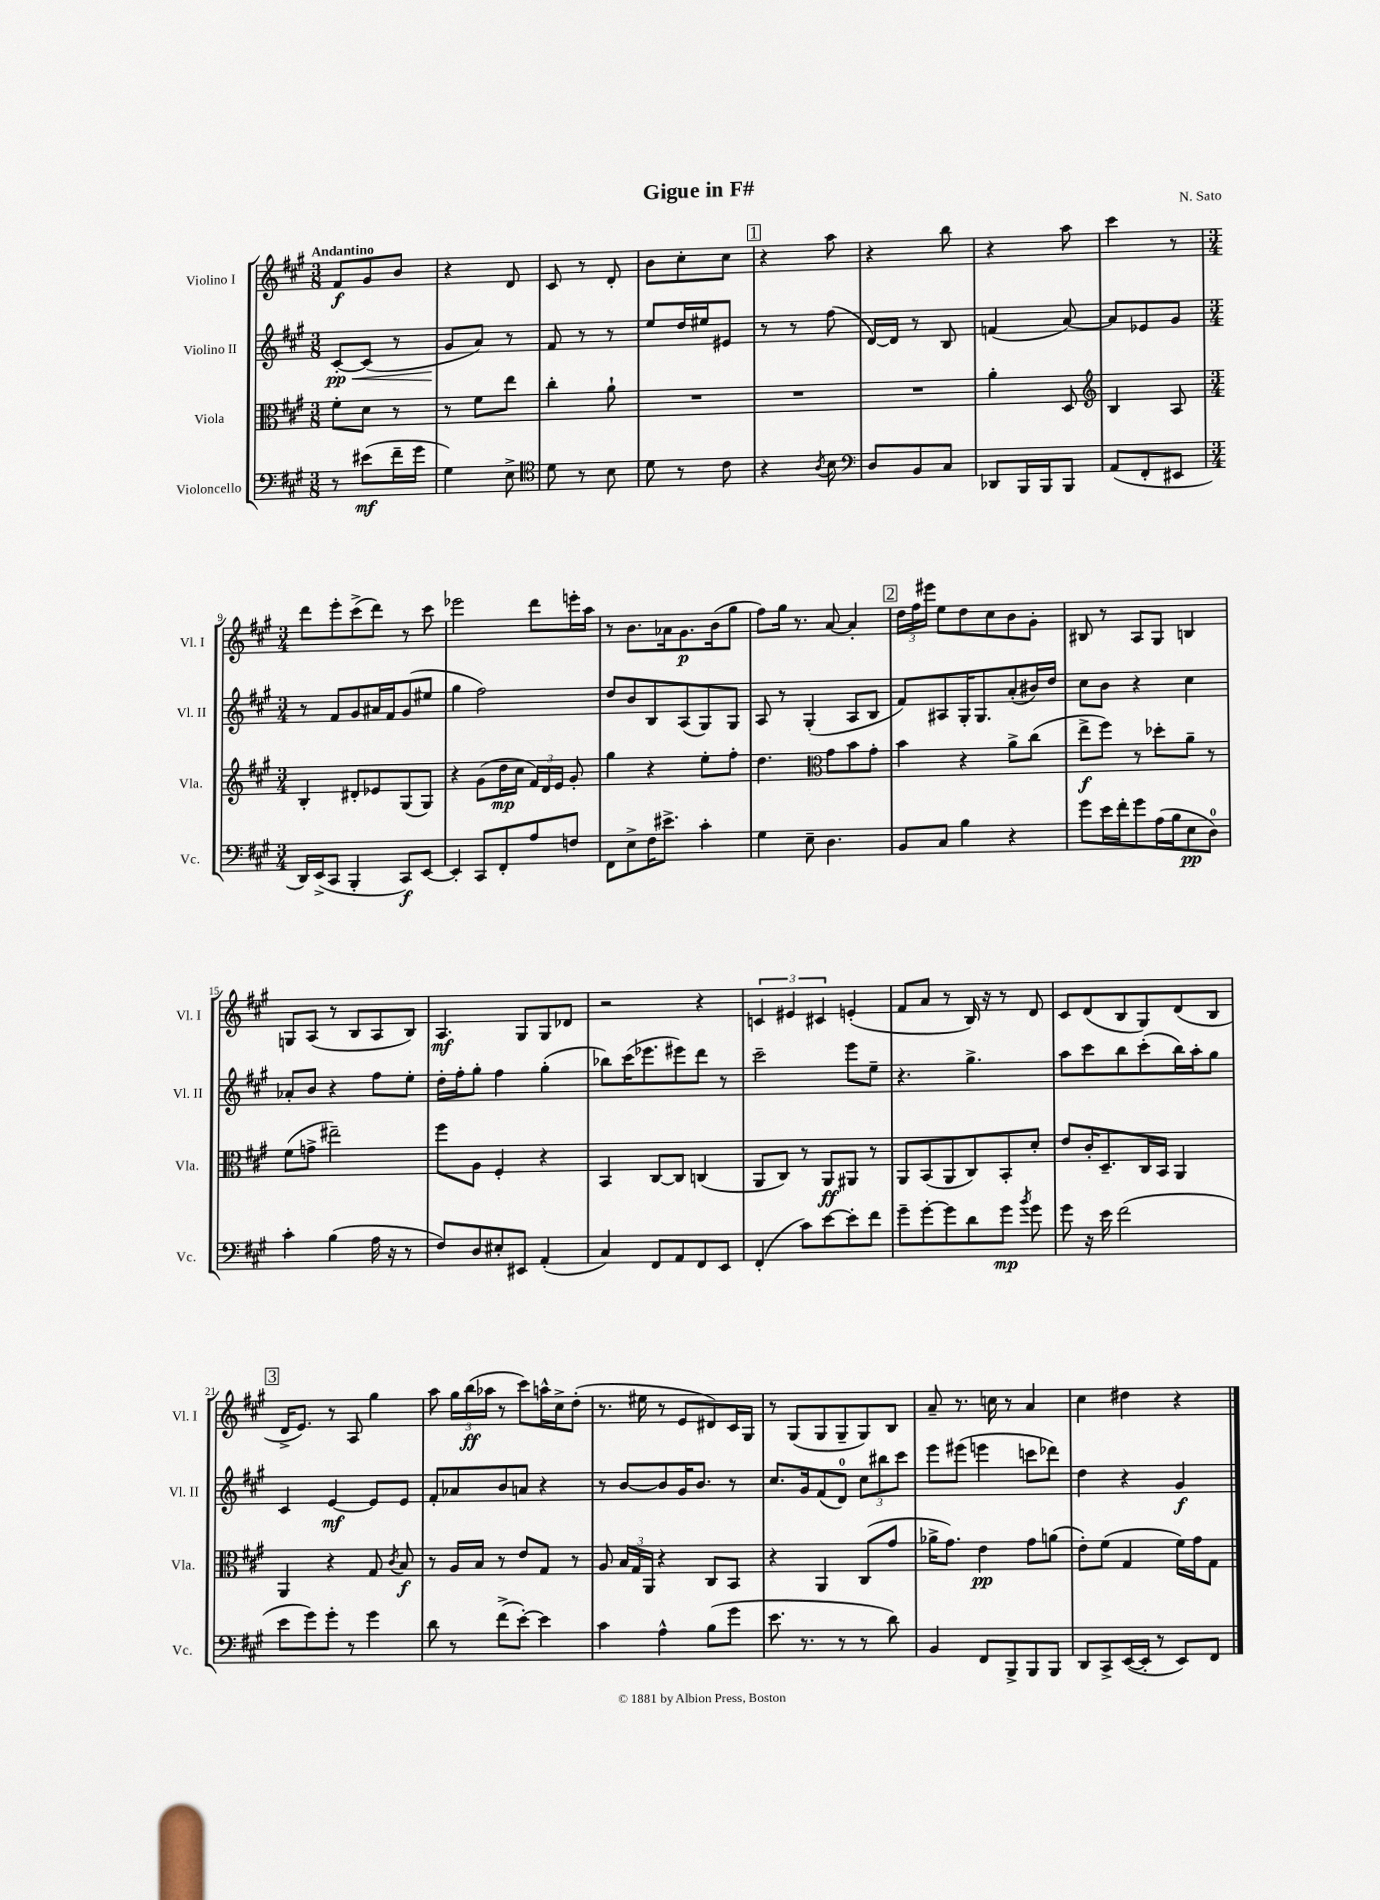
\header { title = "Gigue in F#" composer = "N. Sato" }
<<
\new StaffGroup <<
\new Staff = "s0" \with { instrumentName = "Violino I" shortInstrumentName = "Vl. I" } {
    \clef treble \key a \major \numericTimeSignature \time 3/8 \tempo "Andantino"
    \autoBeamOff fis'8[\f gis'8 b'8] |
    r4 d'8 |
    cis'8 r8 d'8-. |
    b'8[ cis''8-. cis''8] |
    \mark \markup { \box "1" } r4 a''8 |
    r4 b''8 |
    r4 a''8 |
    cis'''4 r8 |
    \numericTimeSignature \time 3/4 d'''8[ e'''8-. cis'''8->( d'''8]) r8 cis'''8 |
    ees'''2 d'''8[ e'''16-. a''16] |
    r8 b'8.[ aes'16 gis'8.\p b'16( gis''8] |
    fis''8[) gis''16] r8. a'8~ a'4-. |
    \mark \markup { \box "2" } \tuplet 3/2 { d''16[ fis''16 eis'''16] } e''8[ d''8 cis''8 b'8 gis'8]-. |
    bis8 r8 a8[ gis8] b4 |
    g8[ a8]( r8 b8[ a8 b8]) |
    a4.\mf gis8[ gis8 des'8] |
    r2 r4 |
    \tuplet 3/2 { c'4 eis'4 cis'4 } e'4-.( |
    fis'8[ a'8] r8 b16) r16 r8 d'8 |
    cis'8[ d'8( b8 gis8) d'8( b8] |
    \mark \markup { \box "3" } d'16[-> e'8.]) r8 a8 gis''4 |
    a''8 \tuplet 3/2 { gis''16[ b''16\ff( aes''16] } r8 cis'''8[) a''16-^ cis''16-> d''8]-.( |
    r8. eis''16 r8 e'8[ dis'8) cis'16 gis16] |
    r8 gis8[( gis8 gis8-- gis8) b8] |
    a'8-- r8. c''16 r8 a'4 |
    cis''4 dis''4 r4 \bar "|." |
}
\new Staff = "s1" \with { instrumentName = "Violino II" shortInstrumentName = "Vl. II" } {
    \clef treble \key a \major \numericTimeSignature \time 3/8
    \autoBeamOff cis'8[~-.\pp\< cis'8]( r8 |
    gis'8[\! a'8]) r8 |
    fis'8 r8 r8 |
    e''8[ d''16 eis''16 eis'8] |
    \mark \markup { \box "1" } r8 r8 fis''8( |
    d'16[~) d'16] r8 b8 |
    f'4( a'8~) |
    a'8[ ees'8 gis'8] |
    \numericTimeSignature \time 3/4 r8 fis'8[ gis'8 ais'16 fis'16 gis'8( eis''8] |
    gis''4 fis''2) |
    d''8[ b'8 b8 a8( gis8) gis8] |
    a8 r8 gis4-.( a8[ b8] |
    \mark \markup { \box "2" } fis'8[) ais8 gis16-. gis8. a'8-.( bis'16) d''16] |
    cis''8[ b'8] r4 cis''4 |
    aes'8[-. b'8] r4 fis''8[ e''8]-. |
    d''16[-. fis''16-. gis''8]-. fis''4 gis''4-.( |
    bes''8[) cis'''16( ees'''8. eis'''8) d'''8] r8 |
    cis'''2-- e'''8[ e''8]-- |
    r4. gis''4.-> |
    a''8[ cis'''8 b''8 cis'''8-.( b''16) a''16-. gis''8] |
    \mark \markup { \box "3" } cis'4 e'4~\mf e'8[ e'8] |
    fis'8[-. aes'8 b'8 a'8] r4 |
    r8 b'8[~ b'8 gis'16 b'8.] r8 |
    cis''8.[ gis'16 fis'8( d'8]-0) \tuplet 3/2 { cis''8[ bis''8 cis'''8] } |
    e'''8[ eis'''8]( e'''4 c'''8[ des'''8]) |
    d''4 r4 gis'4\f \bar "|." |
}
\new Staff = "s2" \with { instrumentName = "Viola" shortInstrumentName = "Vla." } {
    \clef alto \key a \major \numericTimeSignature \time 3/8
    \autoBeamOff fis'8[-. d'8] r8 |
    r8 fis'8[ e''8] |
    cis''4-. a'8-! |
    R4. |
    \mark \markup { \box "1" } R4. |
    R4. |
    a'4-. d8 |
    \clef treble b4 a8 |
    \numericTimeSignature \time 3/4 b4-. dis'8[-. ees'8 gis8( gis8]) |
    r4 gis'8[( d''16\mp cis''16] \tuplet 3/2 { fis'16[) d'16 e'16] } gis'8-. |
    gis''4 r4 e''8[-. fis''8]-. |
    d''4. \clef alto gis'8[ b'8 gis'8]-. |
    \mark \markup { \box "2" } b'4 r4 a'8[-> cis''8]( |
    e''8[->\f fis''8]) r8 des''8[-. a'8]-- r8 |
    fis'8[( g'8]-> eis''2--) |
    fis''8[ a8] fis4-. r4 |
    b,4 cis8[~ cis8] c4( |
    a,8[ cis8]) r8 a,8[\ff ais,8] r8 |
    a,8[ b,8( a,8 cis8) b,8-. d'8]-. |
    e'8[ cis'16-. d8.-- cis16 b,16] a,4 |
    \mark \markup { \box "3" } a,4 r4 gis8 \acciaccatura { cis'8 } b8\f |
    r8 a16[ b16] r8 e'8[ gis8] r8 |
    a8 \tuplet 3/2 { b16[ gis16 a,16] } r4 cis8[ b,8] |
    r4 a,4 cis8[( gis'8] |
    aes'16[-> gis'8.]) e'4\pp gis'8[ a'8]( |
    e'8[-.) fis'8]( gis4 fis'16[) gis'16 gis8] \bar "|." |
}
\new Staff = "s3" \with { instrumentName = "Violoncello" shortInstrumentName = "Vc." } {
    \clef bass \key a \major \numericTimeSignature \time 3/8
    \autoBeamOff r8 eis'8[\mf( fis'16-- gis'16] |
    gis4) e8-> |
    \clef tenor d'8 r8 b8 |
    d'8 r8 cis'8 |
    \mark \markup { \box "1" } r4 \acciaccatura { a8 } b8 |
    \clef bass d8[ b,8 cis8] |
    des,8[ b,,16 b,,16 b,,8] |
    a,8[( fis,8-. eis,8] |
    \numericTimeSignature \time 3/4 d,16[) e,16->( cis,8] b,,4-. cis,8[\f) e,8]~ |
    e,4-. cis,8[ fis,8-. a8 f8] |
    fis,8[ e8-> fis16 eis'8.]-> cis'4-. |
    gis4 e8-- d4. |
    \mark \markup { \box "2" } b,8[ cis8] b4 r4 |
    gis'8[ e'16 fis'16-. gis'8 a16( b16 e8\pp d8]-0) |
    cis'4-. b4( a16 r16 r8 |
    fis8[) d8 eis8-. eis,8] a,4-.( |
    cis4) fis,8[ a,8 fis,8 e,8] |
    fis,4-.( cis'8[) e'8~ e'8-. fis'8] |
    gis'8[-- gis'8~-. gis'8 d'8 gis'8]\mp \acciaccatura { b'8 } gis'8 |
    gis'8 r16 e'16 fis'2( |
    \mark \markup { \box "3" } e'8[ gis'8) gis'8]-. r8 gis'4 |
    d'8 r8 fis'8[->( e'8]~-.) e'4 |
    cis'4 a4-^ b8[( gis'8] |
    e'8. r8. r8 r8 d'8) |
    b,4 fis,8[ b,,8-> b,,8 b,,8] |
    d,8[ cis,8-> e,16~( e,16]-. r8 e,8[) fis,8] \bar "|." |
}
>>
>>
